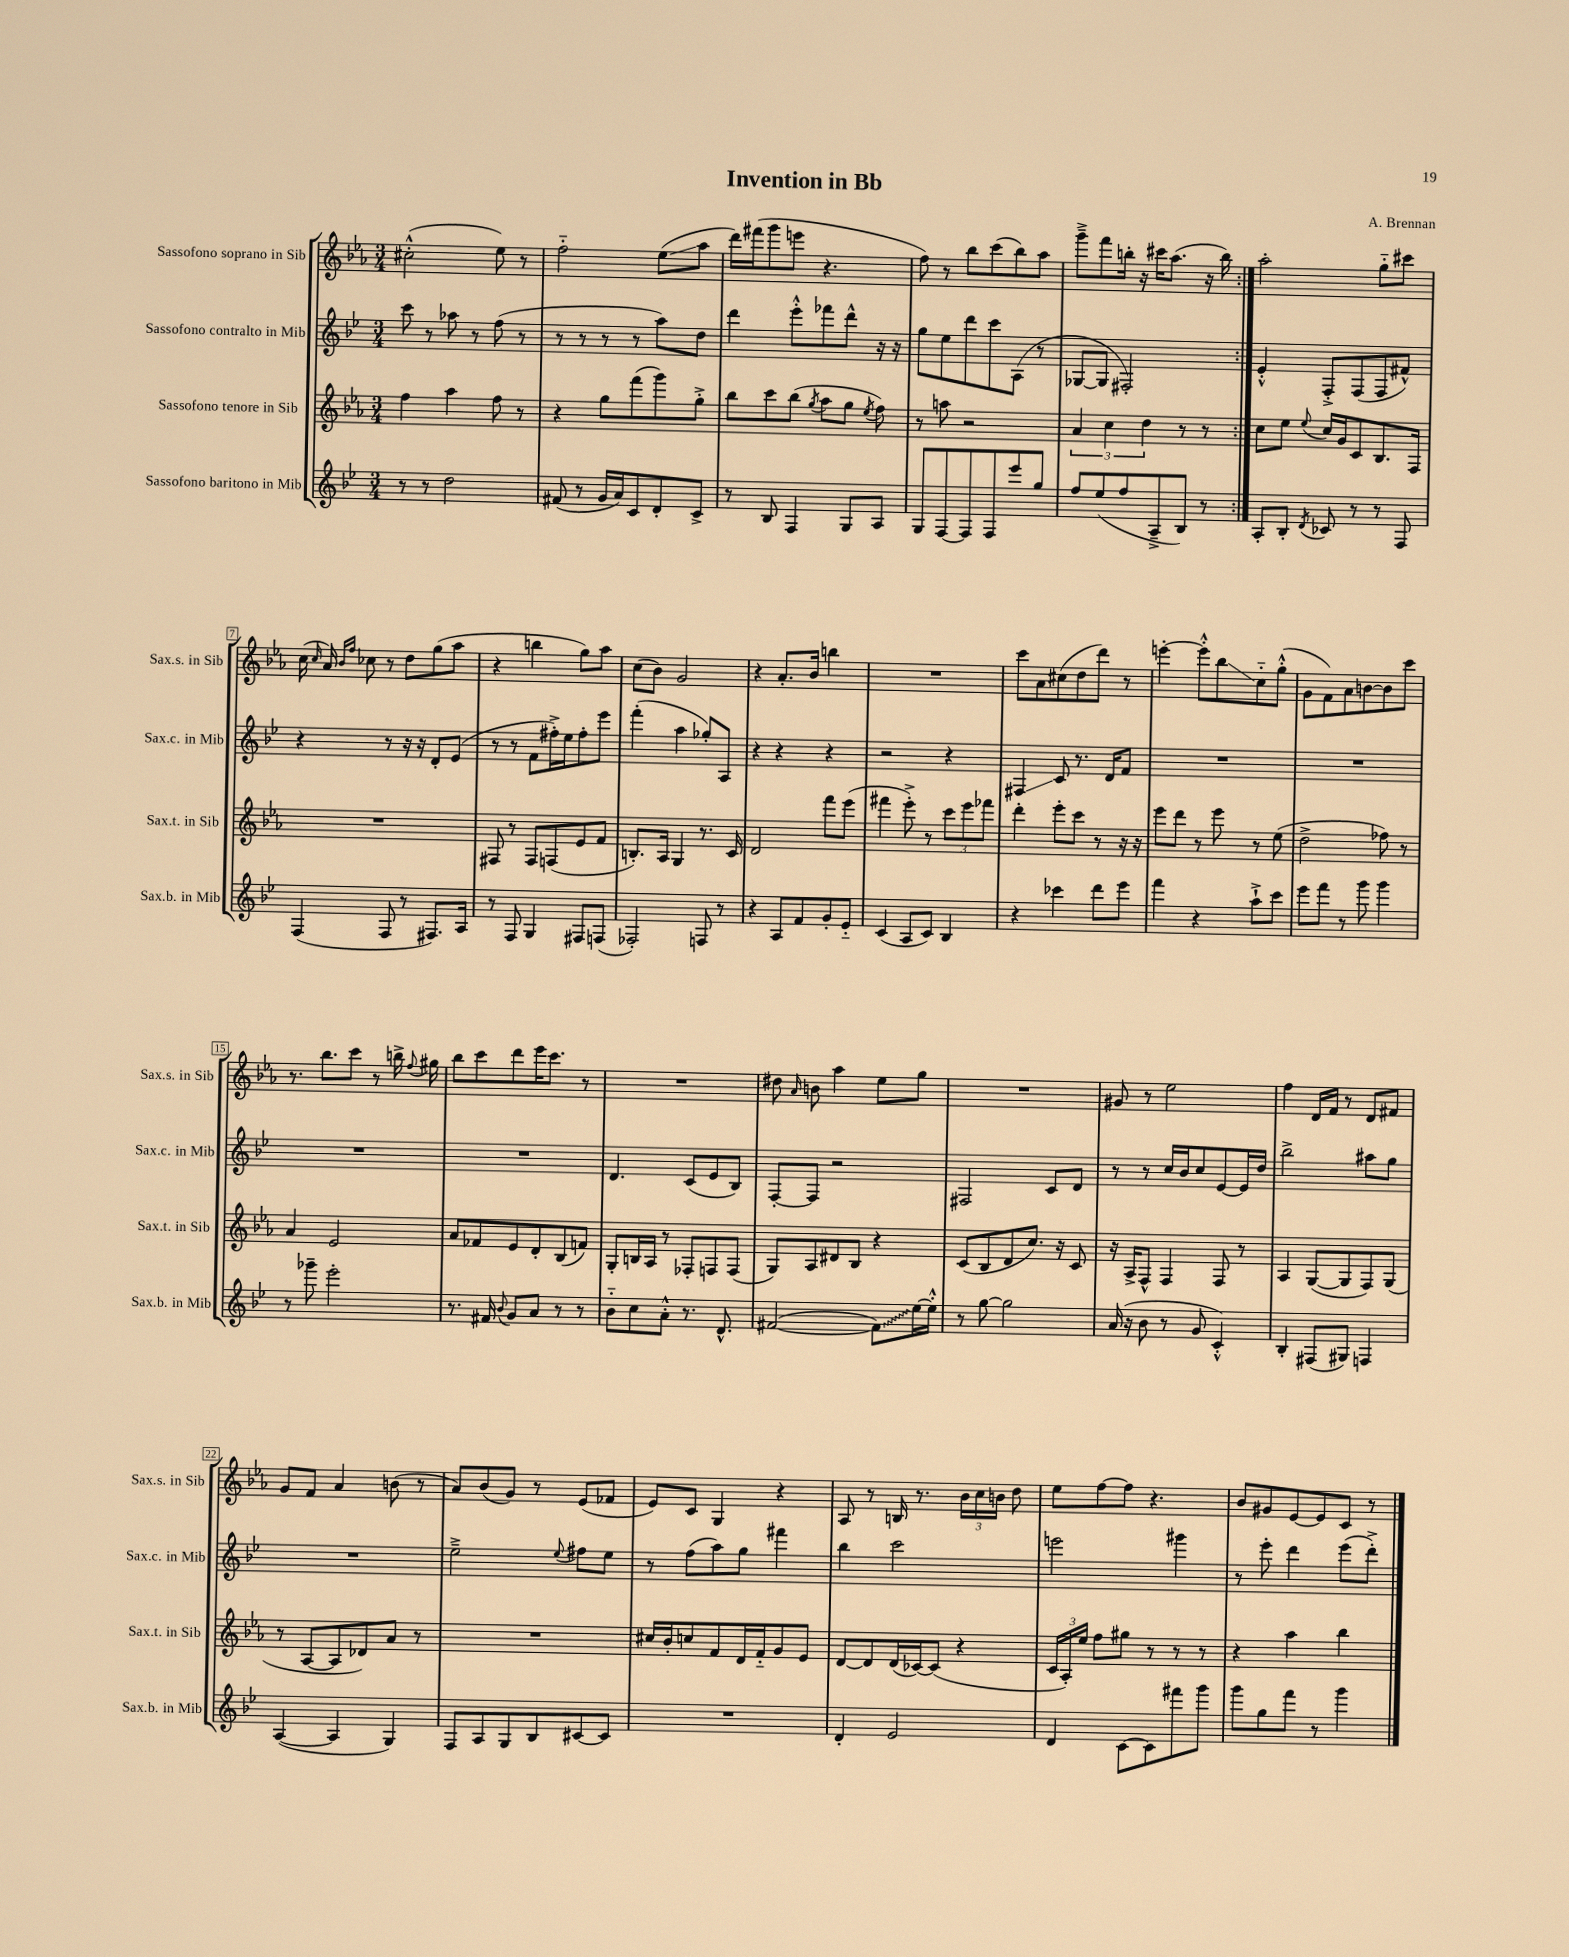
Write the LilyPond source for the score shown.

\header { title = "Invention in Bb" composer = "A. Brennan" }
<<
\new StaffGroup <<
\new Staff = "s0" \with { instrumentName = "Sassofono soprano in Sib" shortInstrumentName = "Sax.s. in Sib" } {
    \clef treble \key ees \major \numericTimeSignature \time 3/4
    \autoBeamOff \repeat volta 2 { cis''2-.-^( ees''8) r8 |
    f''2-_ ees''8[\glissando( aes''8] |
    d'''16[) fis'''16( g'''8 e'''8] r4. |
    f''8) r8 bes''8[ c'''8( bes''8) aes''8] |
    g'''8[---> f'''8 b''16]-. r16 cis'''16[ aes''8.]( r16 b''16) | }
    aes''2-. g''8[-_ cis'''8] |
    c''16( \grace { c''16 } aes'16) \grace { bes'16[ f''16] } ces''8 r8 d''8[ g''8( aes''8] |
    r4 b''4 g''8[) aes''8] |
    c''8[( bes'8]) g'2 |
    r4 aes'8.[-. bes'16] b''4 |
    R2. |
    c'''8[ aes'8 cis''8( d''8 d'''8]) r8 |
    e'''4~-. e'''8[-.-^ bes''8\glissando c''8-_ g''8]-.-^( |
    g'8[ f'8) aes'8 b'8~ b'8 c'''8] |
    r8. bes''8.[ c'''8] r8 b''16-> \appoggiatura { f''8 } gis''16 |
    bes''8[ c'''8 d'''8 ees'''16 c'''8.] r8 |
    R2. |
    dis''8 \grace { aes'16 } b'8 aes''4 ees''8[ g''8] |
    R2. |
    gis'8 r8 ees''2 |
    f''4 d'16[ f'16] r8 d'8[ fis'8] |
    g'8[ f'8] aes'4 b'8( r8 |
    aes'8[) bes'8( g'8]) r8 ees'8[( fes'8] |
    ees'8[) c'8] g4 r4 |
    aes8 r8 b16 r8. \tuplet 3/2 { bes'16[ c''16 b'16] } d''8 |
    ees''8[ f''8~ f''8] r4. |
    bes'8[ gis'8 ees'8~ ees'8 c'8] r8 \bar "|." |
}
\new Staff = "s1" \with { instrumentName = "Sassofono contralto in Mib" shortInstrumentName = "Sax.c. in Mib" } {
    \clef treble \key bes \major \numericTimeSignature \time 3/4
    \autoBeamOff \repeat volta 2 { c'''8 r8 aes''8 r8 f''8( r8 |
    r8 r8 r8 r8 a''8[) d''8] |
    d'''4 ees'''8[-.-^ fes'''8 d'''8]-^ r16 r16 |
    g''8[ ees''8 d'''8 c'''8 a8]( r8 |
    ges8[~ ges8] fis2-.) | }
    ees'4-.-^ f8[-.-> f8( f8 fis'8]-^) |
    r4 r8 r16 r16 d'8[-. ees'8]( |
    r8 r8 f'8[ fis''16-.->) ees''16 fis''8-. ees'''8] |
    f'''4-.( a''4 ges''8[-.) a8] |
    r4 r4 r4 |
    r2 r4 |
    fis4\glissando c'8 r8. d'16[ f'8] |
    R2. |
    R2. |
    R2. |
    R2. |
    d'4. c'8[( ees'8 bes8]) |
    f8[~-. f8] r2 |
    fis2 c'8[ d'8] |
    r8 r8 c''16[ bes'16 c''8 ees'8~ ees'16 d''16] |
    bes''2-> ais''8[ g''8] |
    R2. |
    ees''2---> \appoggiatura { ees''8 } fis''8[ ees''8] |
    r8 f''8[( a''8) g''8] fis'''4 |
    bes''4 c'''2 |
    e'''2 gis'''4 |
    r8 ees'''8-. d'''4 ees'''8[( d'''8]-.->) \bar "|." |
}
\new Staff = "s2" \with { instrumentName = "Sassofono tenore in Sib" shortInstrumentName = "Sax.t. in Sib" } {
    \clef treble \key ees \major \numericTimeSignature \time 3/4
    \autoBeamOff \repeat volta 2 { f''4 aes''4 f''8 r8 |
    r4 g''8[ f'''8( g'''8) g''8]-.-> |
    bes''8[ c'''8 bes''8]( \acciaccatura { g''8 } aes''8[ g''8] \acciaccatura { ees''8 } f''8) |
    r8 a''8 r2 |
    \tuplet 3/2 { aes'4 c''4 d''4 } r8 r8 | }
    c''8[ ees''8] \appoggiatura { ees''8 } c''16[ g'16 c'8 bes8. f16] |
    R2. |
    fis8 r8 fis8[ f8( ees'8 f'8] |
    b8.[-.) aes16] g4 r8. c'16 |
    d'2 f'''8[ ees'''8]( |
    fis'''4 ees'''8-.->) r8 \tuplet 3/2 { c'''8[ ees'''8 fes'''8] } |
    d'''4-. ees'''8[-. c'''8] r8 r16 r16 |
    ees'''8[ d'''8] r8 ees'''8 r8 ees''8( |
    d''2-> fes''8) r8 |
    aes'4 ees'2 |
    aes'8[ fes'8 ees'8 d'8-. bes8( f'8]) |
    g8[-. b16 aes16] r8 fes8[-. f8 f8]( |
    g8[) aes8 dis'8 bes8] r4 |
    c'8[( bes8 d'8 c''8.]) r16 c'8 |
    r16 aes16[-> f8]-^ f4 f8 r8 |
    aes4 g8[~( g8 f8) g8]( |
    r8 aes8[~ aes8 des'8) aes'8] r8 |
    R2. |
    cis''16[ bes'16-. c''8 f'8 d'16 f'16-_ g'8 ees'8] |
    d'8[~ d'8 d'16( ces'16~) ces'8]( r4 |
    \tuplet 3/2 { c'16[ aes16-.) ees''16] } f''8[ gis''8] r8 r8 r8 |
    r4 aes''4 bes''4 \bar "|." |
}
\new Staff = "s3" \with { instrumentName = "Sassofono baritono in Mib" shortInstrumentName = "Sax.b. in Mib" } {
    \clef treble \key bes \major \numericTimeSignature \time 3/4
    \autoBeamOff \repeat volta 2 { r8 r8 d''2 |
    fis'8( r8 g'16[ a'16) c'8 d'8-. c'8]-> |
    r8 bes8 f4 g8[ a8] |
    g8[ f8~ f8 f8 ees'''8 g''8] |
    f''8[ ees''8( f''8 a8---> bes8]) r8 | }
    a8[-. bes8]-. \acciaccatura { d'8 } ces'8 r8 r8 f8 |
    f4( f8 r8 fis8.[) a16] |
    r8 f8 g4 fis8[ f8]( |
    fes2-.) f8 r8 |
    r4 a8[ f'8 g'8-. ees'8]-_ |
    c'4( a8[ c'8]) bes4 |
    r4 ces'''4 d'''8[ ees'''8] |
    f'''4 r4 a''8[-!-> c'''8] |
    ees'''8[ f'''8] r8 g'''8 g'''4 |
    r8 ges'''8-- ees'''2-. |
    r8. fis'16 \appoggiatura { bes'8 } g'8[ a'8] r8 r8 |
    bes'8[-_ c''8 a'8]-.-^ r8. d'8.-^ |
    fis'2~( \once \override Glissando.style = #'zigzag fis'8[\glissando) ees''16~ ees''16]-.-^ |
    r8 g''8~ g''2 |
    a'16( r16 bes'8 r8 g'8 c'4-.-^) |
    bes4-. fis8[( gis8]) f4 |
    a4~( a4 g4) |
    f8[ a8 g8 bes8 cis'8~ cis'8] |
    R2. |
    d'4-. ees'2 |
    d'4 c'8[~ c'8 fis'''8 g'''8] |
    g'''8[ g''8 f'''8] r8 g'''4 \bar "|." |
}
>>
>>
\layout { \context { \Score \override BarNumber.stencil = #(make-stencil-boxer 0.1 0.3 ly:text-interface::print) } }
